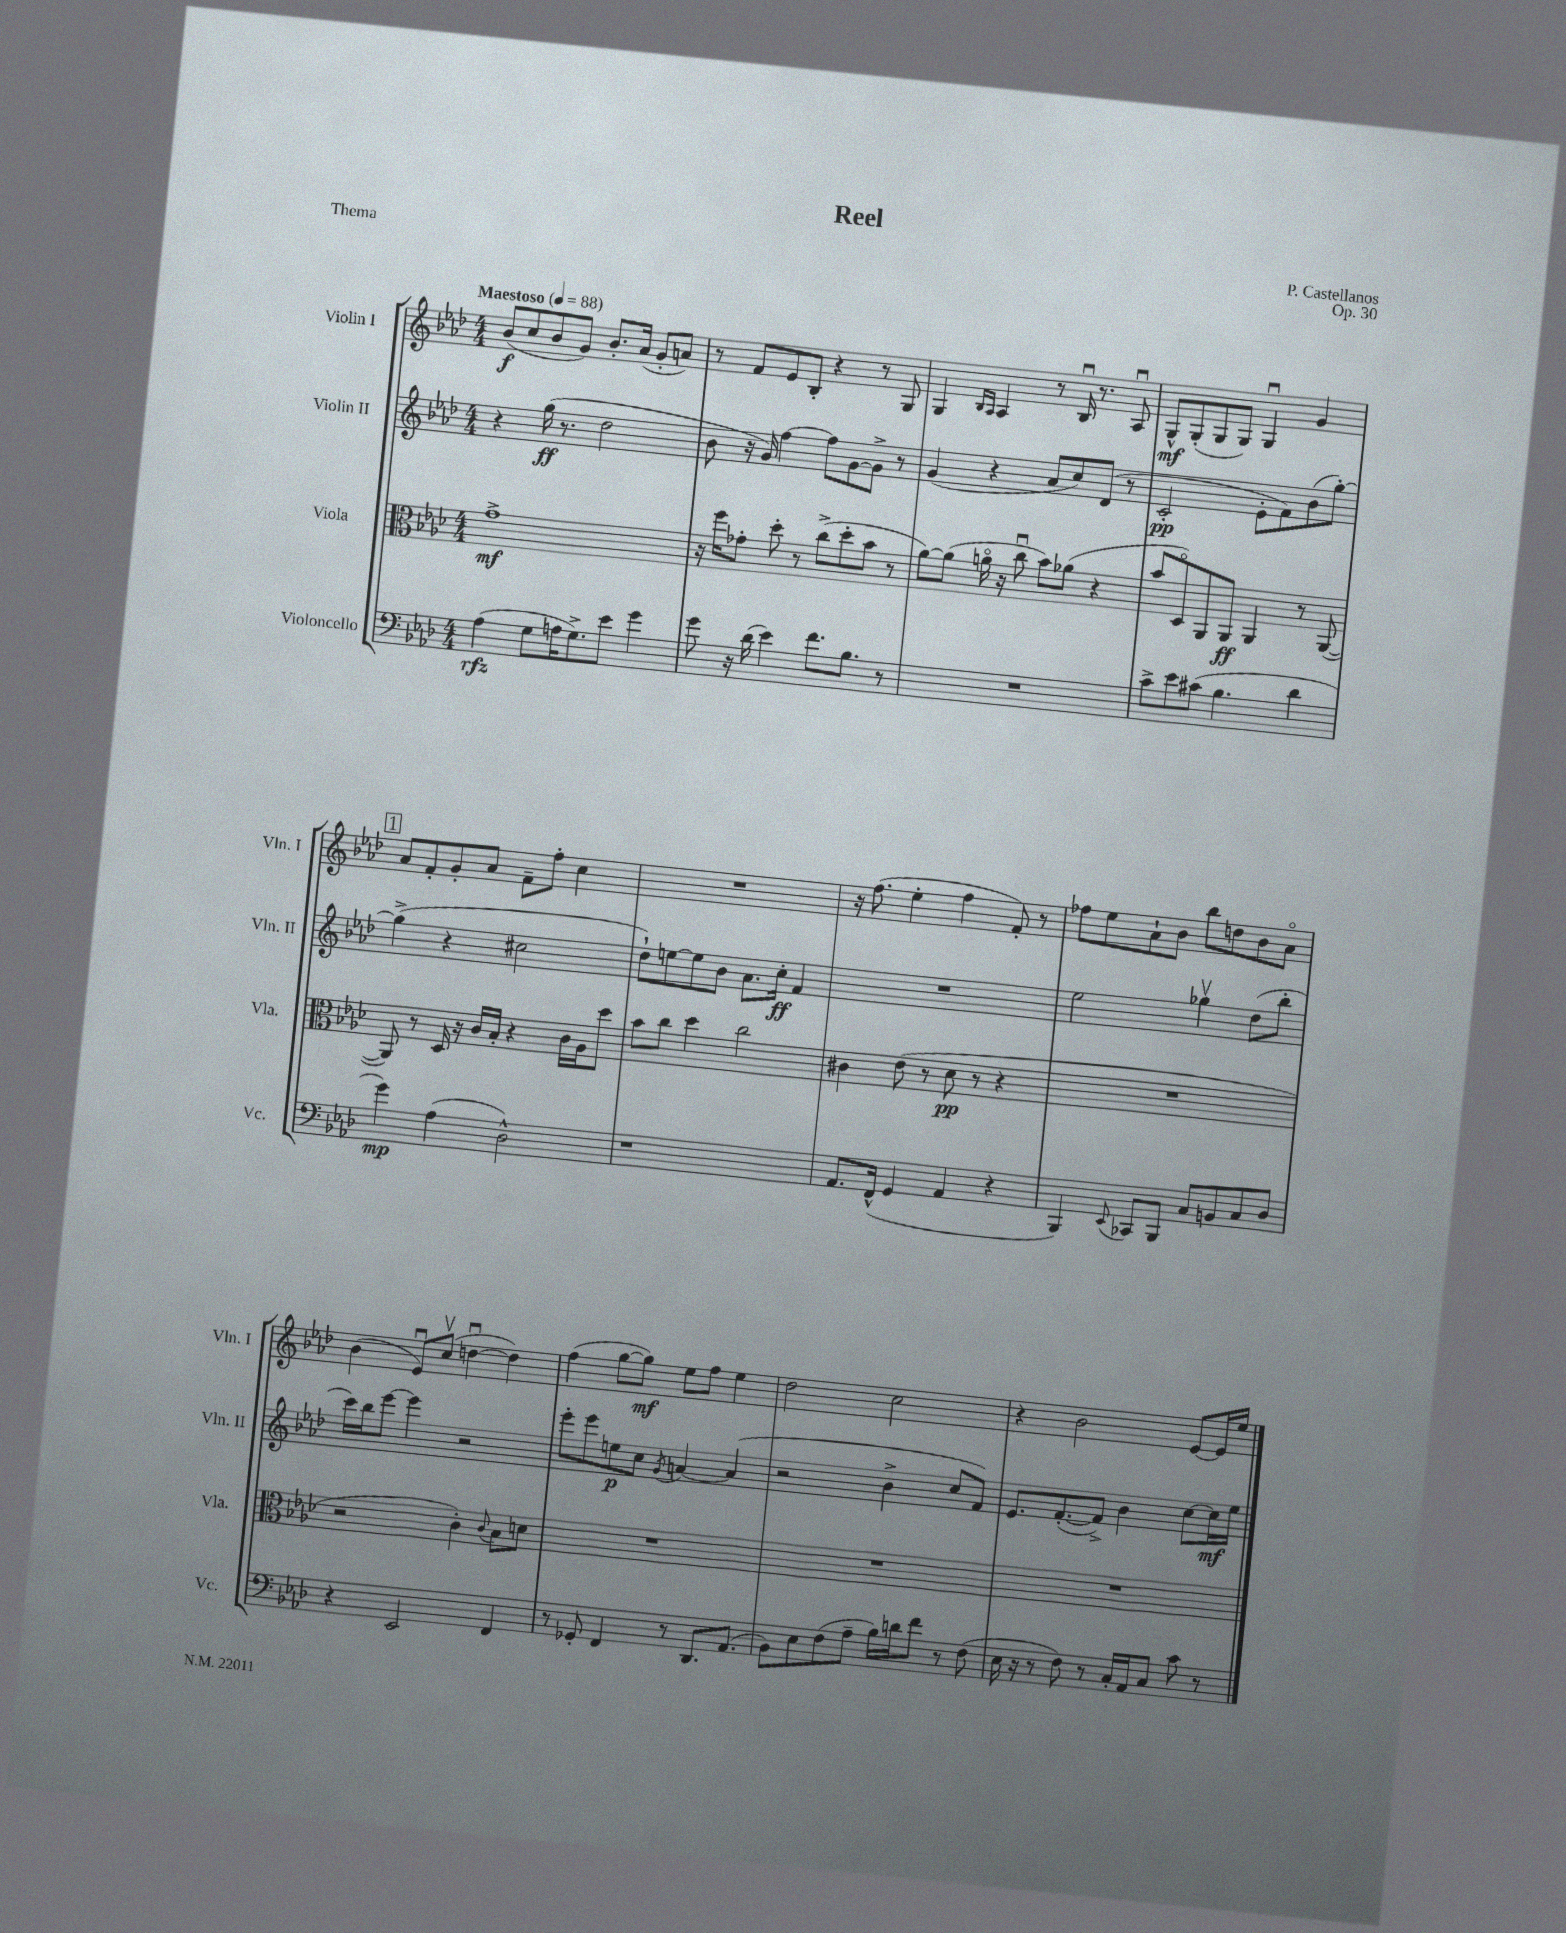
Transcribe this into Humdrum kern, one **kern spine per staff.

**kern	**kern	**kern	**kern
*staff4	*staff3	*staff2	*staff1
*clefF4	*clefC3	*clefG2	*clefG2
*k[b-e-a-d-]	*k[b-e-a-d-]	*k[b-e-a-d-]	*k[b-e-a-d-]
*M4/4	*M4/4	*M4/4	*M4/4
*MM88	*MM88	*MM88	*MM88
(4A-\	1g^	4r	(8b-/L
.	.	.	8cc/
8G\L	.	(16gg\	8b-/
.	.	8.r	.
16A\K	.	.	8g/J)
8.G^\)	.	.	.
.	.	2dd-\	8.b-'/L
8e-\J	.	.	.
.	.	.	(16a-/Jk
4g\	.	.	8g'/L
.	.	.	8a/J)
=	=	=	=
8g\	16r	8b-\	8r
.	16ff\LK	.	.
16r	8g-'\J	16r	8f/L
(16d-\	.	16g/)	.
4e-\)	8dd-'\	[4ff\	8e-/
.	8r	.	8B-'/J
8.f\L	(8cc^\L	8ff\]L	4r
.	8dd-'\	[8g\	.
8.B-\J	.	.	.
.	8b-\J	8g^\]J	8r
8r	8r	8r	8G/
=	=	=	=
1r	[8a-\L)	(4g/	4G/
.	(8a-\]J	.	.
.	.	.	16qqB-/LL
.	.	.	16qqA-/JJ
.	16ao\	4r	4A-/
.	16r	.	.
.	8ccu\	.	.
.	8b-\L)	8a-/L	8r
.	(8a-\J	8cc/)	16B-u/
.	.	.	8.r
.	4r	(8d-/J	.
.	.	8r	8A-u/
=	=	=	=
8c^\L	8b-/L	2c'/	8G^^/L
8e-\	8D-o/)	.	(8G'/
(8c#\J	8AA-/	.	8G/
4.B-\	8AA-/J	.	8G/J)
.	4AA-/	8e-'\L	4Gu/
.	.	8f\)	.
4d-\	8r	(8b-\	4g/
.	([8AA-/	[8gg'\J)	.
=	=	=	=
4g\)	8AA-/])	(4gg^\]	8a-/L
.	8r	.	8f'/
(4A-\	16D-/	4r	8g'/
.	16r	.	.
.	16c/LL	.	8a-/J
.	16B-'/JJ	.	.
2D-^^\)	4r	2cc#\	8f~\L
.	.	.	8ff'\J
.	16c\LL	.	4cc\
.	16A-\J	.	.
.	8dd-\J	.	.
=	=	=	=
1r	8b-\L	8dd-`\L)	1r
.	8cc\J	[8ee\	.
.	4dd-\	8ee\]	.
.	.	8b-\J	.
.	2cc\	8.a-\L	.
.	.	16cc'\Jk	.
.	.	4f/	.
=	=	=	=
8.AA-/L	4c#\	1r	16r
.	.	.	(8.ff\
(16FF^^/Jk	.	.	.
4GG/	(8e-\	.	4ee-'\
.	8r	.	.
4AA-/	8d-\	.	4ff\
.	8r	.	.
4r	4r	.	8f'/)
.	.	.	8r
=	=	=	=
4BBB-/)	1r	2ee-\	8ff-\L
.	.	.	8ee-\
8qqEE-/	.	.	.
8CC-/L	.	.	8a-`\
8BBB-/J	.	.	8b-\J
8C/L	.	4gg-v\	8bb-\L
8BB/	.	.	8dd\
8C/	.	(8dd-\L	8b-\
8D-/J	.	8bb-'\J	8a-o\J
=	=	=	=
4r	2r	16ccc\LL)	(4b-\
.	.	16bb-\J	.
.	.	[8eee-\J	.
2EE-/	.	4eee-\]	8e-u/L)
.	.	.	(8ccv/J
.	4c'\)	2r	[4ddu\
.	8qqc/	.	.
4FF/	8B-\L	.	4dd\])
.	8d\J	.	.
=	=	=	=
8r	1r	8eee-'\L	(4ff\
8GG-'/	.	8eee-\	.
4FF/	.	8ee\	[8gg\L
.	.	8cc\J	8gg\]J)
.	.	8qg/	.
8r	.	[4a/	8ee-\L
8.DD-/L	.	.	8ff\J
.	.	(4a/]	4ee-\
(8.AA-/J	.	.	.
=	=	=	=
8BB-\L)	1r	2r	2dd-\
8E-\	.	.	.
(8F\	.	.	.
8A-~\J	.	.	.
16B-\LL)	.	4b-^\	2cc\
16d\J	.	.	.
8f\J	.	.	.
8r	.	8cc/L	.
(8F\	.	8f/J)	.
=	=	=	=
16E-\	1r	8.e-/L	4r
16r	.	.	.
8r	.	.	.
.	.	([8.f'/	.
8F\)	.	.	2b-\
8r	.	8f^/]J)	.
16C'/LL	.	4b-\	.
16AA-/J	.	.	.
8C/J	.	.	.
8c\	.	[8cc\L	[8e-/L
8r	.	16cc\]L	16e-/]L
.	.	16ee-\JJ	16ee-/JJ
==	==	==	==
*-	*-	*-	*-
